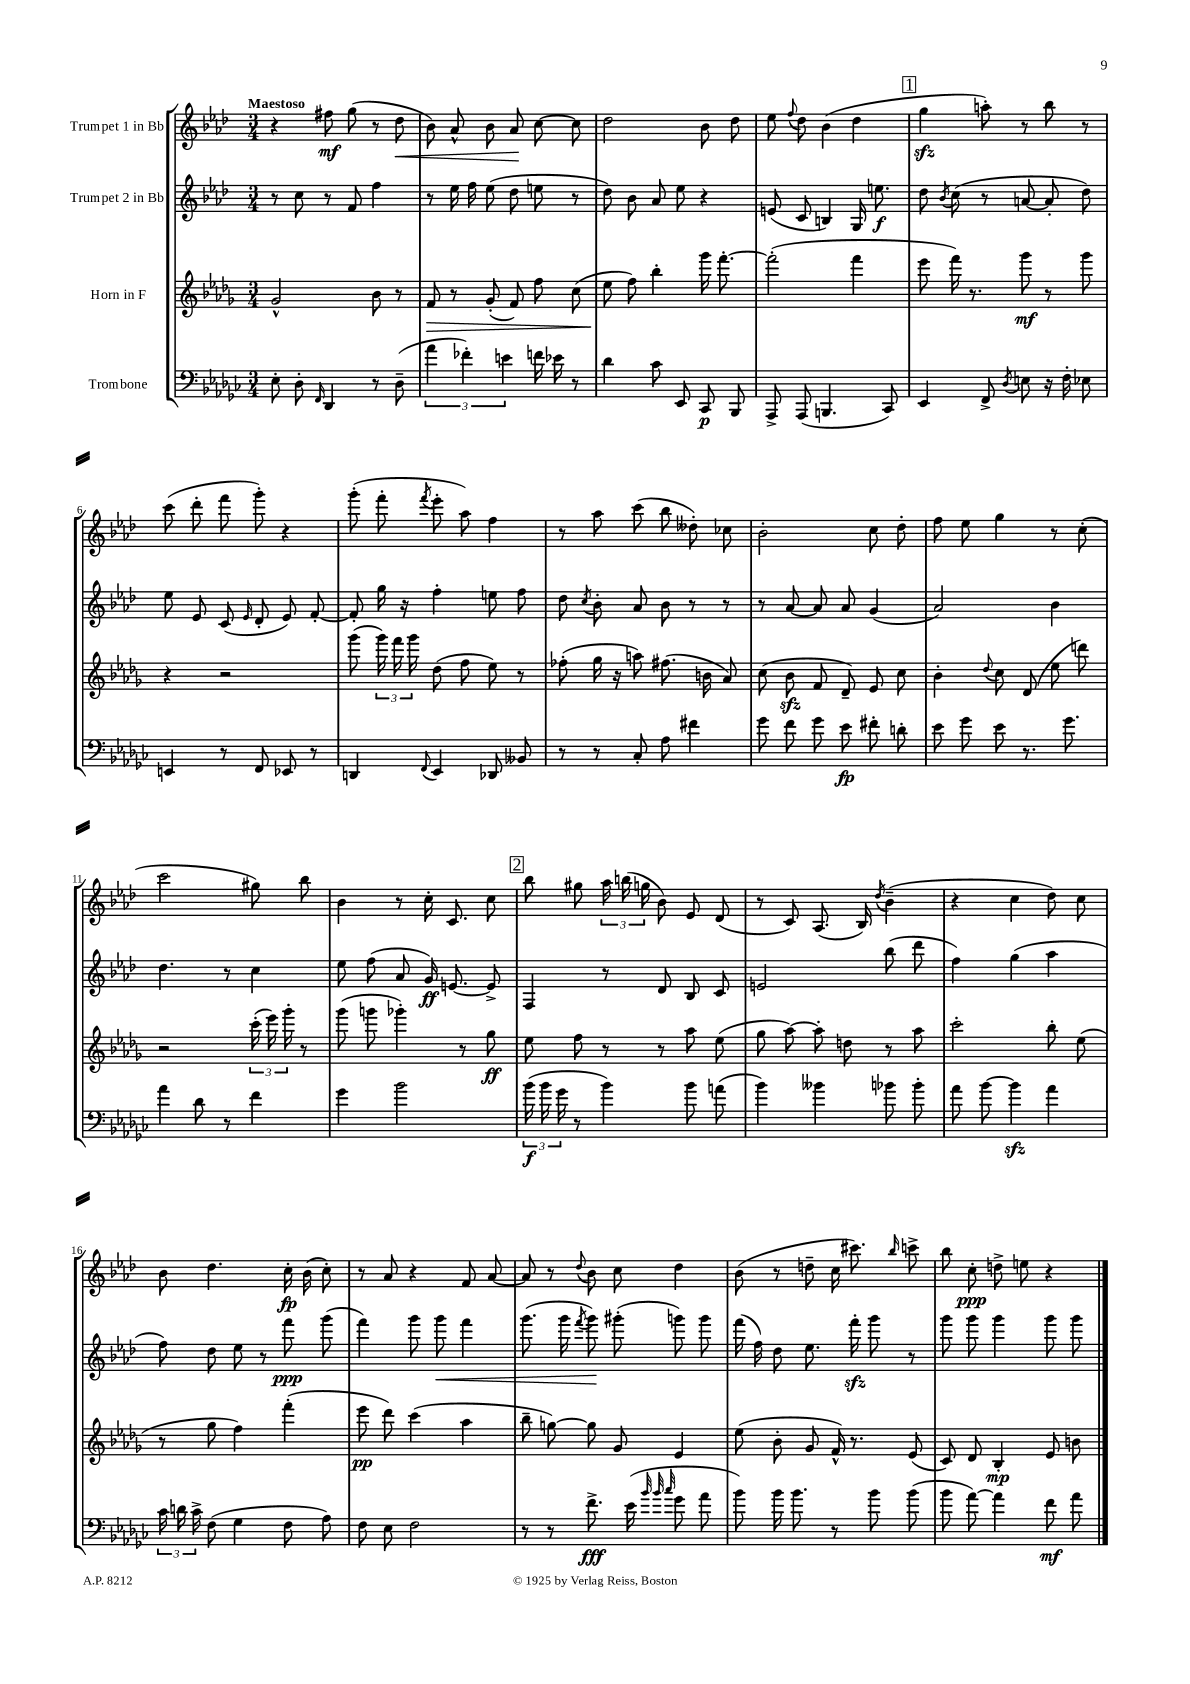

**kern	**dynam	**kern	**dynam	**kern	**dynam	**kern	**dynam
*part4	*part4	*part3	*part3	*part2	*part2	*part1	*part1
*staff4	*staff4	*staff3	*staff3	*staff2	*staff2	*staff1	*staff1
*I"Trombone	*	*I"Horn in F	*	*I"Trumpet 2 in Bb	*	*I"Trumpet 1 in Bb	*
*clefF4	*	*clefG2	*	*clefG2	*	*clefG2	*
*k[b-e-a-d-g-c-]	*	*k[b-e-a-d-g-]	*	*k[b-e-a-d-]	*	*k[b-e-a-d-]	*
*M3/4	*	*M3/4	*	*M3/4	*	*M3/4	*
=1	=1	=1	=1	=1	=1	=1	=1
!	!	!	!	!	!	!LO:TX:a:B:t=Maestoso	!
8E-'\	.	2g-^^/	.	8r	.	4r	.
8D-'\	.	.	.	8cc\	.	.	.
16qqFF/	.	.	.	.	.	.	.
4DD-/	.	.	.	8r	.	8ff#X\	mf
.	.	.	.	8f/	.	(8gg\	.
8r	.	8b-\	.	4ff\	.	8r	.
!	!	!	!	!	!	!	!LO:HP:b
(8D-~\	.	8r	.	.	.	8dd-\	<
=2	=2	=2	=2	=2	=2	=2	=2
!	!	!	!LO:HP:b	!	!	!	!
6a-\	.	8f/	>	8r	.	8b-\)	.
.	.	8r	.	16ee-\	.	8a-^^/	.
6f-X'\)	.	.	.	.	.	.	.
.	.	.	.	16ff\	.	.	.
.	.	(8g-'/	.	(8ee-\	.	8b-\	.
6en\	.	.	.	.	.	.	.
.	.	8f/)	.	8dd-\	.	8a-/	.
16fn\	.	8ff\	.	8een\	.	[8cc\	[
16e-X\	.	.	.	.	.	.	.
8r	.	(8cc\	.	8r	.	8cc\]	.
=3	=3	=3	=3	=3	=3	=3	=3
4d-\	.	8ee-\	.	8dd-\)	.	2dd-\	.
.	.	8ff\)	]	8b-\	.	.	.
8c-\	.	4bb-'\	.	8a-/	.	.	.
8EE-/	.	.	.	8ee-\	.	.	.
8CC-/	p	16ggg-\	.	4r	.	8b-\	.
.	.	[8.fff'\	.	.	.	.	.
8BBB-/	.	.	.	.	.	8dd-\	.
=4	=4	=4	=4	=4	=4	=4	=4
8AAA-^/	.	(2fff'\]	.	(8en/	.	8ee-\	.
.	.	.	.	.	.	8qqff/	.
(8AAA-/	.	.	.	8c/	.	8dd-\	.
4.BBBn/	.	.	.	4Bn/)	.	(4b-\	.
.	.	4fff\	.	16G/	.	4dd-\	.
.	.	.	.	8.een\	f	.	.
8CC-/)	.	.	.	.	.	.	.
!!LO:REH:place=s1:t=1
=5	=5	=5	=5	=5	=5	=5	=5
4EE-/	.	8eee-\	.	8dd-\	.	4ggzz\	.
.	.	.	.	8qb-/	.	.	.
.	.	16fff\)	.	(8cc\	.	.	.
.	.	8.r	.	.	.	.	.
8FF^/	.	.	.	8r	.	8aan'\)	.
8qD-/	.	.	.	.	.	.	.
8En\	.	8ggg-\	mf	[8an/	.	8r	.
16r	.	8r	.	8a'/]	.	8bb-\	.
16F'\	.	.	.	.	.	.	.
8E-X\	.	8ggg-\	.	8dd-\)	.	8r	.
!!LO:LB:g=z
=6	=6	=6	=6	=6	=6	=6	=6
4EEn/	.	4r	.	8ee-\	.	(8ccc\	.
.	.	.	.	8e-/	.	8ddd-'\	.
8r	.	2r	.	(8c/	.	8fff\	.
.	.	.	.	16qqe-/	.	.	.
8FF/	.	.	.	8d-'/	.	8ggg'\)	.
8EE-X/	.	.	.	8e-/)	.	4r	.
8r	.	.	.	[8f'/	.	.	.
=7	=7	=7	=7	=7	=7	=7	=7
4DDn/	.	(8ggg-\	.	8f'/]	.	(8ggg'\	.
.	.	24ggg-\)	.	16gg\	.	8fff'\	.
.	.	24fff\	.	.	.	.	.
.	.	.	.	16r	.	.	.
.	.	24ggg-\	.	.	.	.	.
8qqFF/	.	.	.	.	.	8qfff/	.
4EE-/	.	(8dd-\	.	4ff'\	.	8eee-'\	.
.	.	8ff\	.	.	.	8aa-\)	.
8DD-X/	.	8ee-\)	.	8een\	.	4ff\	.
8BB--X/	.	8r	.	8ff\	.	.	.
=8	=8	=8	=8	=8	=8	=8	=8
8r	.	(8ff-X'\	.	8dd-\	.	8r	.
.	.	.	.	8qcc/	.	.	.
8r	.	16gg-\	.	8b-'\	.	8aa-\	.
.	.	16r	.	.	.	.	.
8C-'/	.	8aan\)	.	8a-/	.	(8ccc\	.
8A-\	.	(8.ff#X\	.	8b-\	.	8bb-\	.
4f#X\	.	.	.	8r	.	8dd--X'\)	.
.	.	16bn\	.	.	.	.	.
.	.	8a-/)	.	8r	.	8cc-X\	.
=9	=9	=9	=9	=9	=9	=9	=9
8g-\	.	(8cc\	.	8r	.	2b-'\	.
8f\	.	8b-zz\	.	[8a-/	.	.	.
8g-\	.	8f/	.	8a-/]	.	.	.
8e-\	fp	8d-~/)	.	8a-/	.	.	.
8f#X'\	.	8e-/	.	(4g/	.	8cc\	.
8dn'\	.	8cc\	.	.	.	8dd-'\	.
=10	=10	=10	=10	=10	=10	=10	=10
8e-\	.	4b-'\	.	2a-/)	.	8ff\	.
8g-\	.	.	.	.	.	8ee-\	.
.	.	8qqdd-/	.	.	.	.	.
8e-\	.	8cc\	.	.	.	4gg\	.
8.r	.	(8d-/	.	.	.	.	.
.	.	8ee-\	.	4b-\	.	8r	.
8.g-\	.	.	.	.	.	.	.
.	.	8dddn\)	.	.	.	(8cc'\	.
!!LO:LB:g=z
=11	=11	=11	=11	=11	=11	=11	=11
4a-\	.	2r	.	4.dd-\	.	2ccc\	.
8d-\	.	.	.	.	.	.	.
8r	.	.	.	8r	.	.	.
4f\	.	(24ccc'\	.	4cc\	.	8gg#X\)	.
.	.	24eee-\)	.	.	.	.	.
.	.	24ggg-'\	.	.	.	.	.
.	.	8r	.	.	.	8bb-\	.
=12	=12	=12	=12	=12	=12	=12	=12
4g-\	.	(8ggg-\	.	8ee-\	.	4b-\	.
.	.	8gggn\	.	(8ff\	.	.	.
2b-\	.	4ggg-X'\)	.	8a-/	.	8r	.
.	.	.	.	16g/)	ff	16cc'\	.
.	.	.	.	[8.en/	.	8.c/	.
.	.	8r	.	.	.	.	.
.	.	8gg-\	ff	8e^/]	.	8cc\	.
!!LO:REH:place=s1:t=2
=13	=13	=13	=13	=13	=13	=13	=13
(24b-\	f	8ee-\	.	4F/	.	8bb-\	.
24b-\	.	.	.	.	.	.	.
24g-\	.	.	.	.	.	.	.
8r	.	8ff\	.	.	.	8gg#X\	.
4b-\)	.	8r	.	8r	.	24aa-\	.
.	.	.	.	.	.	(24bbn\	.
.	.	.	.	.	.	24ggn\	.
.	.	8r	.	8d-/	.	8b-\)	.
8b-\	.	8aa-\	.	8B-/	.	8e-/	.
(8an\	.	(8ee-\	.	8c/	.	(8d-/	.
=14	=14	=14	=14	=14	=14	=14	=14
4b-\)	.	8gg-\	.	2en/	.	8r	.
.	.	[8aa-\)	.	.	.	8c/)	.
4b--X\	.	8aa-'\]	.	.	.	(8.A-/	.
.	.	8ddn\	.	.	.	.	.
.	.	.	.	.	.	16B-/)	.
.	.	.	.	.	.	8qdd-/	.
8b-X\	.	8r	.	(8bb-\	.	(4b-~\	.
8b-'\	.	8aa-\	.	8ddd-\	.	.	.
=15	=15	=15	=15	=15	=15	=15	=15
8a-\	.	2ccc'\	.	4ff\)	.	4r	.
[8b-\	.	.	.	.	.	.	.
4b-zz\]	.	.	.	(4gg\	.	4cc\	.
4a-\	.	8bb-'\	.	4aa-\	.	8dd-\)	.
.	.	(8ee-\	.	.	.	8cc\	.
!!LO:LB:g=z
=16	=16	=16	=16	=16	=16	=16	=16
24c-\	.	8r	.	8ff\)	.	8b-\	.
24dn\	.	.	.	.	.	.	.
24c-^\	.	.	.	.	.	.	.
(8F\	.	8gg-\	.	8dd-\	.	4.dd-\	.
4G-\	.	4ff\)	.	8ee-\	.	.	.
.	.	.	.	8r	.	.	.
8F\	.	(4fff'\	.	8fff\	ppp	16cc'\	fp
.	.	.	.	.	.	(16b-\	.
8A-\)	.	.	.	(8ggg\	.	8cc'\)	.
=17	=17	=17	=17	=17	=17	=17	=17
8F\	.	8eee-\	pp	4fff\)	.	8r	.
8E-\	.	8ddd-\)	.	.	.	8a-/	.
2F\	.	(4ccc\	.	8ggg\	.	4r	.
!	!	!	!	!	!LO:HP:b	!	!
.	.	.	.	8ggg\	<	.	.
.	.	4aa-\	.	4fff\	.	8f/	.
.	.	.	.	.	.	[8a-/	.
=18	=18	=18	=18	=18	=18	=18	=18
8r	.	8bb-~\	.	(8.ggg\	.	8a-/]	.
8r	.	[8ggn\)	.	.	.	8r	.
.	.	.	.	16ggg\	.	.	.
.	.	.	.	8qfff/	.	8qqdd-/	.
8.f^\	fff	8gg\]	.	8ggg\)	.	8b-\	.
.	.	8g-/	.	(8ggg#X'\	[	8cc\	.
(16e-\	.	.	.	.	.	.	.
32qqb-/	.	.	.	.	.	.	.
32qqb-/	.	.	.	.	.	.	.
32qqcc-/	.	.	.	.	.	.	.
8g-\	.	4e-/	.	8gggn\)	.	4dd-\	.
8a-\	.	.	.	8ggg\	.	.	.
=19	=19	=19	=19	=19	=19	=19	=19
8b-\)	.	(8ee-\	.	(16fff\	.	(8b-\	.
.	.	.	.	16ff\)	.	.	.
16b-\	.	8b-'\	.	8dd-\	.	8r	.
8.b-\	.	.	.	.	.	.	.
.	.	8g-/	.	8.ee-\	.	8ddn~\	.
8r	.	16f^^/)	.	.	.	16cc\	.
.	.	8.r	.	16fffzz'\	.	8.ccc#X\)	.
8b-\	.	.	.	8ggg\	.	.	.
.	.	.	.	.	.	16qqbb-/	.
(8b-\	.	(8e-/	.	8r	.	8cccn^\	.
=20	=20	=20	=20	=20	=20	=20	=20
8b-\	.	8c/)	.	8ggg\	.	8bb-\	.
[8a-\)	.	8d-/	.	8ggg\	.	8cc'\	ppp
4a-\]	.	4B-'/	mp	4ggg\	.	8ddn^\	.
.	.	.	.	.	.	8een\	.
8f\	mf	8e-/	.	8ggg\	.	4r	.
8a-\	.	8bn\	.	8ggg\	.	.	.
==	==	==	==	==	==	==	==
*-	*-	*-	*-	*-	*-	*-	*-
